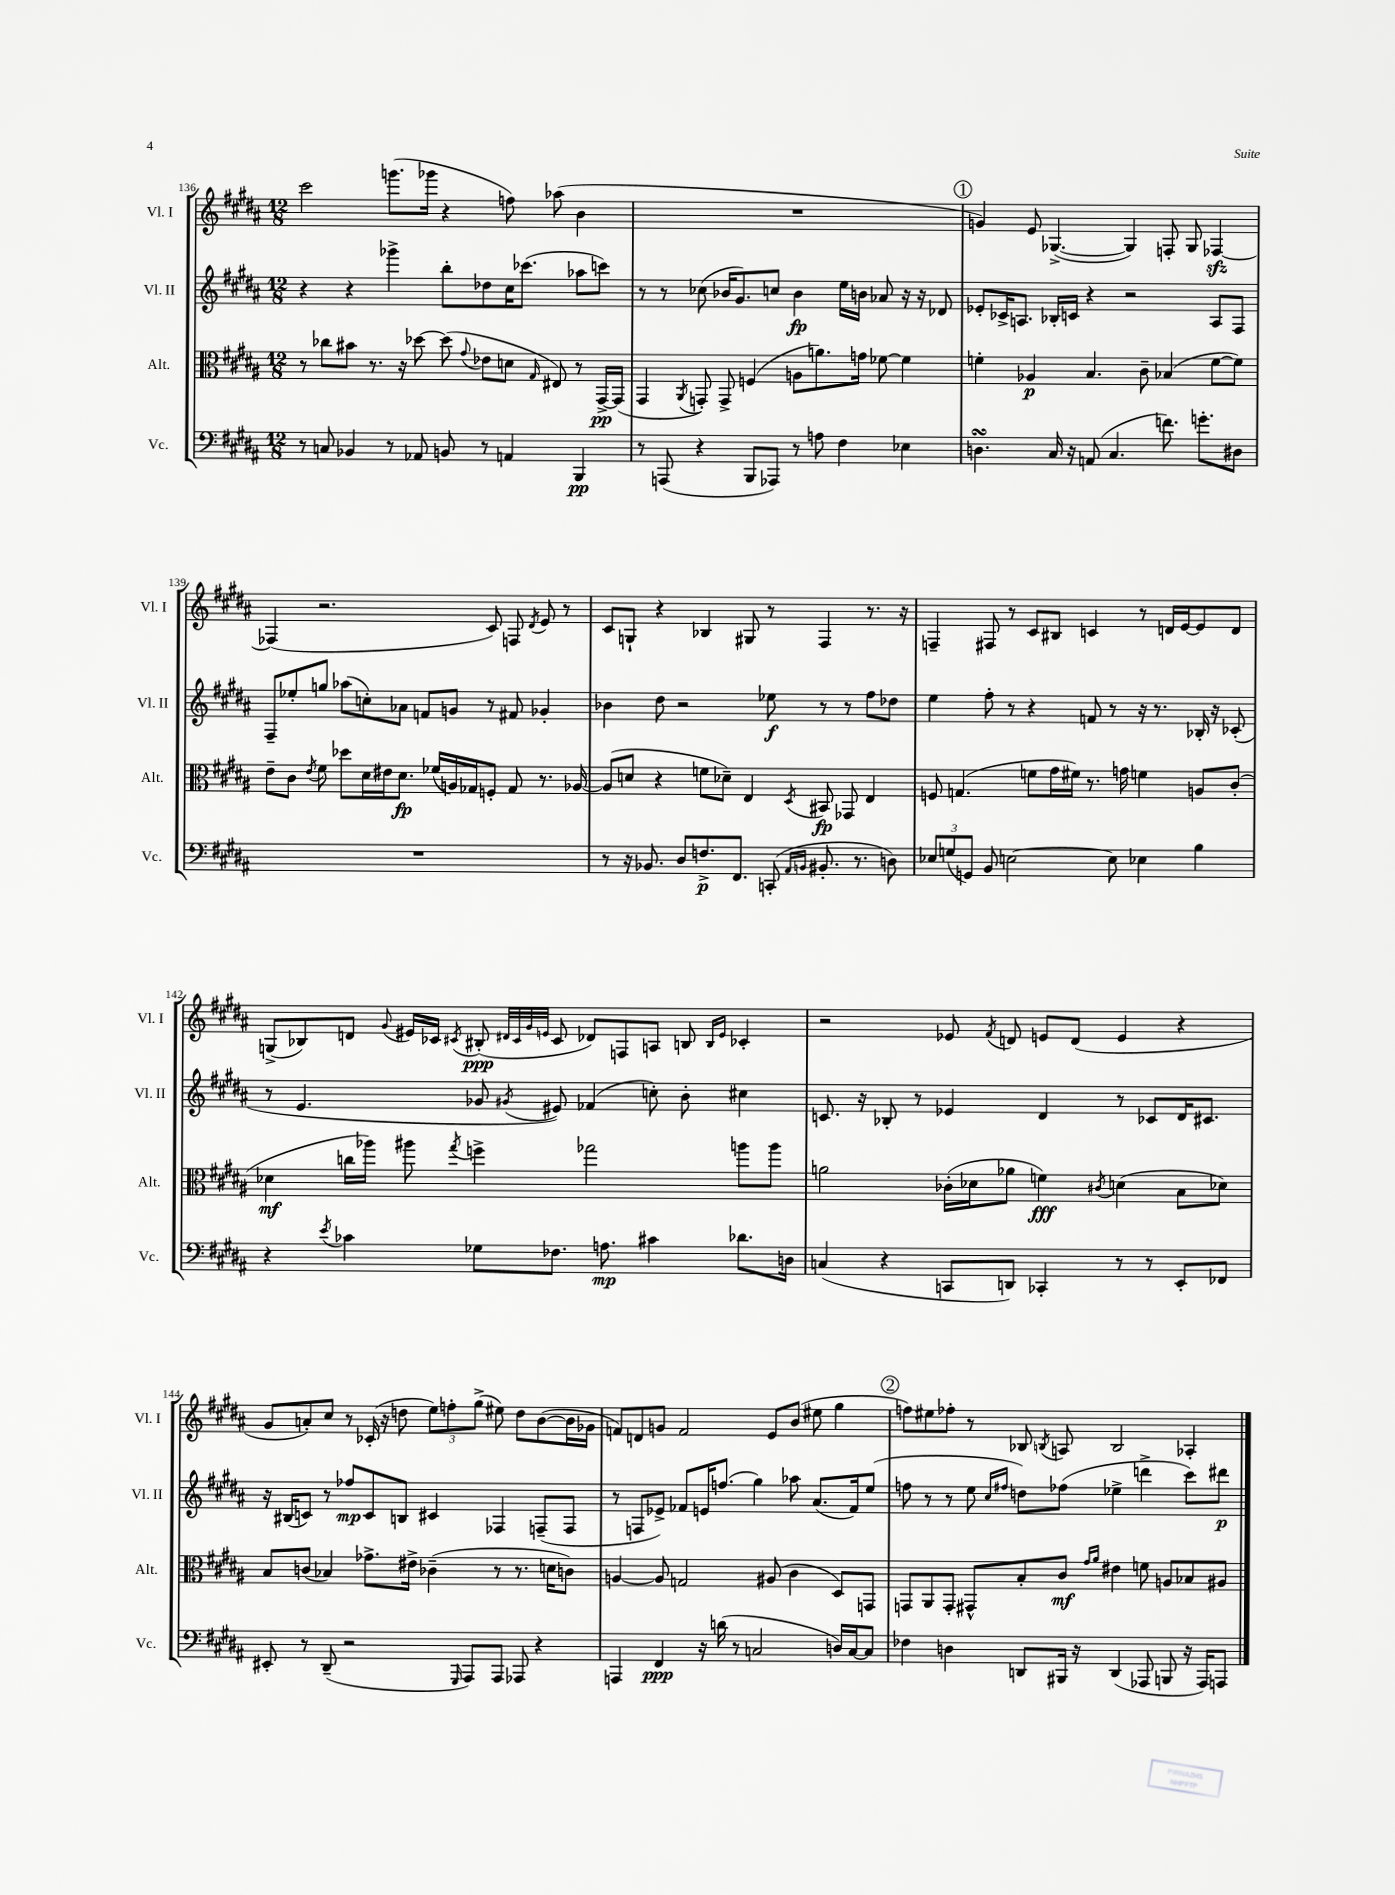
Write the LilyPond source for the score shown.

<<
\new StaffGroup <<
\new Staff = "s0" \with { instrumentName = "Vl. I" shortInstrumentName = "Vl. I" } {
    \clef treble \key b \major \numericTimeSignature \time 12/8
    \autoBeamOff cis'''2 g'''8.[( ges'''16] r4 f''8) aes''8( b'4 |
    R1. |
    \mark \markup { \circle "1" } g'4) e'8 ges4.~->( ges4) f8-. ges8 fes4~\sfz |
    fes4( r2. cis'8) f8 \acciaccatura { dis'8 } e'8 r8 |
    cis'8[ g8]-! r4 bes4 gis8 r8 fis4 r8. r16 |
    f4-- fis8 r8 cis'8[ bis8] c'4 r8 d'16[ e'16~ e'8 d'8] |
    g8[->( bes8) d'8] \appoggiatura { gis'8 } eis'16[ ces'16] \acciaccatura { cis'8 } bis8-.\ppp( \grace { dis'32[ cis'32 gis'32 e'32] } cis'8 des'8[) f8 a8] b8 \grace { b16[ e'16] } ces'4-. |
    r2 ees'8 \acciaccatura { fis'8 } d'8 e'8[ d'8]( e'4 r4 |
    gis'8[ a'8-.) cis''8] r8 ces'16-.( r16 d''8 \tuplet 3/2 { e''8[) f''8-. gis''8]->( } eis''8) d''8[ b'8~( b'16 ges'16] |
    f'8[) d'8 g'8] f'2 e'8[ b'8]( eis''8 gis''4 |
    \mark \markup { \circle "2" } f''8[) eis''8 fes''8]-. r8 bes8 \acciaccatura { b8 } a8 b2 aes4-. \bar "|." |
}
\new Staff = "s1" \with { instrumentName = "Vl. II" shortInstrumentName = "Vl. II" } {
    \clef treble \key b \major \numericTimeSignature \time 12/8
    \autoBeamOff r4 r4 ges'''4-> b''8[-. des''8 cis''16 ces'''8.]( aes''8[ c'''8]) |
    r8 r8 ces''8( bes'16[ gis'8.) c''8] bes'4\fp e''16[ b'16] aes'8 r16 r16 des'8 |
    \mark \markup { \circle "1" } ees'8[-. ces'16-> a8.] bes16[-. c'16] r4 r2 a8[ fis8] |
    fis8[-- ees''8-. g''8] aes''8[( c''8-.) aes'8] f'8[ g'8] r8 fis'8 ges'4-. |
    bes'4 dis''8 r2 ees''8\f r8 r8 fis''8[ des''8] |
    e''4 fis''8-. r8 r4 f'8 r8 r16 r8. bes16-. r16 ces'8-.( |
    r8 e'4. ges'8 \acciaccatura { gis'8 } eis'8) fes'4( c''8-.) b'8-. cis''4 |
    c'8. r16 bes8-. r8 ees'4 dis'4 r8 ces'8[ dis'16 cis'8.] |
    r16 bis16[( c'8]) r8 fes''8[\mp c'8 b8] cis'4 fes4 f8[--( f8] |
    r8 f8[ ees'8]->) fes'8[ e'16 f''8.]( gis''4) aes''8 ais'8.[( fes'16) e''8]( |
    \mark \markup { \circle "2" } f''8 r8 r8 e''8 \grace { cis''16[ fis''16] } d''8[) fes''8]( ees''4-> d'''4-> cis'''8[) dis'''8]\p \bar "|." |
}
\new Staff = "s2" \with { instrumentName = "Alt." shortInstrumentName = "Alt." } {
    \clef alto \key b \major \numericTimeSignature \time 12/8
    \autoBeamOff r8 ces''8[ bis'8] r8. r16 des''8~ des''8( \appoggiatura { gis'8 } ees'8[ d'8] \grace { gis16 } eis8) r8 gis,16[~->\pp gis,16]( |
    gis,4 \acciaccatura { ais,8 } g,8-.) g,8-> f4( a8[ a'8.) g'16] fes'8~ fes'4 |
    \mark \markup { \circle "1" } f'4-. aes4\p b4. cis'8-- bes4( f'8[~ f'8]) |
    e'8[-- cis'8] \acciaccatura { e'8 } fis'8 des''8[ dis'16 eis'16 dis'8.]\fp fes'16[( a16) ges16 f8]-. ges8 r8. aes16~ |
    aes8[( d'8] r4 f'8[ des'8]--) e4 \acciaccatura { dis8 } bis,8\fp ges,8 e4 |
    f8 g4.( f'8[ gis'16 fis'16]) r8. g'16 f'4 a8[ cis'8]-.( |
    des'4\mf c''16[ aes''16]) ais''8 \acciaccatura { gis''8 } f''4-> ges''2 a''8[ a''8] |
    a'2 ces'16[-.( des'16 aes'8] f'4\fff) \acciaccatura { cis'8 } d'4( b8[ des'8]) |
    b8[ c'8]( bes4) ges'8.[-> eis'16]-> ces'4--( r8 r8. d'16[ c'8]) |
    a4~ a8 g2 ais8( cis'4 dis8[) g,8] |
    \mark \markup { \circle "2" } g,8[ ais,8 g,8]-. gis,8[-^ b8-. cis'8]\mf \grace { gis'16[ ais'16] } eis'4 f'8 a8[ bes8 ais8] \bar "|." |
}
\new Staff = "s3" \with { instrumentName = "Vc." shortInstrumentName = "Vc." } {
    \clef bass \key b \major \numericTimeSignature \time 12/8
    \autoBeamOff r8 c8 bes,4 r8 aes,8 b,8 r8 a,4 b,,4\pp |
    r8 a,,8( r4 b,,8[ aes,,8]) r8 a8 fis4 ees4 |
    \mark \markup { \circle "1" } d4.\turn cis16 r16 a,8( cis4. f'8.) g'8.[-. dis8] |
    R1. |
    r8 r16 bes,8. dis8[ f8.->\p fis,8.] c,8-.( \grace { ais,16[ b,16] } bis,8.-. r8. d8) |
    \tuplet 3/2 { ees8[ g8( g,8]) } b,8 e2~ e8 ees4 b4 |
    r4 \acciaccatura { e'8 } ces'4 ges8[ fes8.] a8.\mp cis'4 des'8.[ d16] |
    c4( r4 c,8[ d,8]) ces,4-. r8 r8 e,8[-. fes,8] |
    eis,8-. r8 dis,8--( r2 \grace { gis,,16 } ais,,8[) ais,,8] aes,,8 r4 |
    a,,4 fis,4\ppp r16 d'16( r8 c2 d16[) c16~ c8] |
    \mark \markup { \circle "2" } fes4 d4 d,8[ bis,,16] r16 d,4( aes,,8 b,,8 r16 aes,,16[) a,,8] \bar "|." |
}
>>
>>
\layout { \context { \Score currentBarNumber = #136 } }
